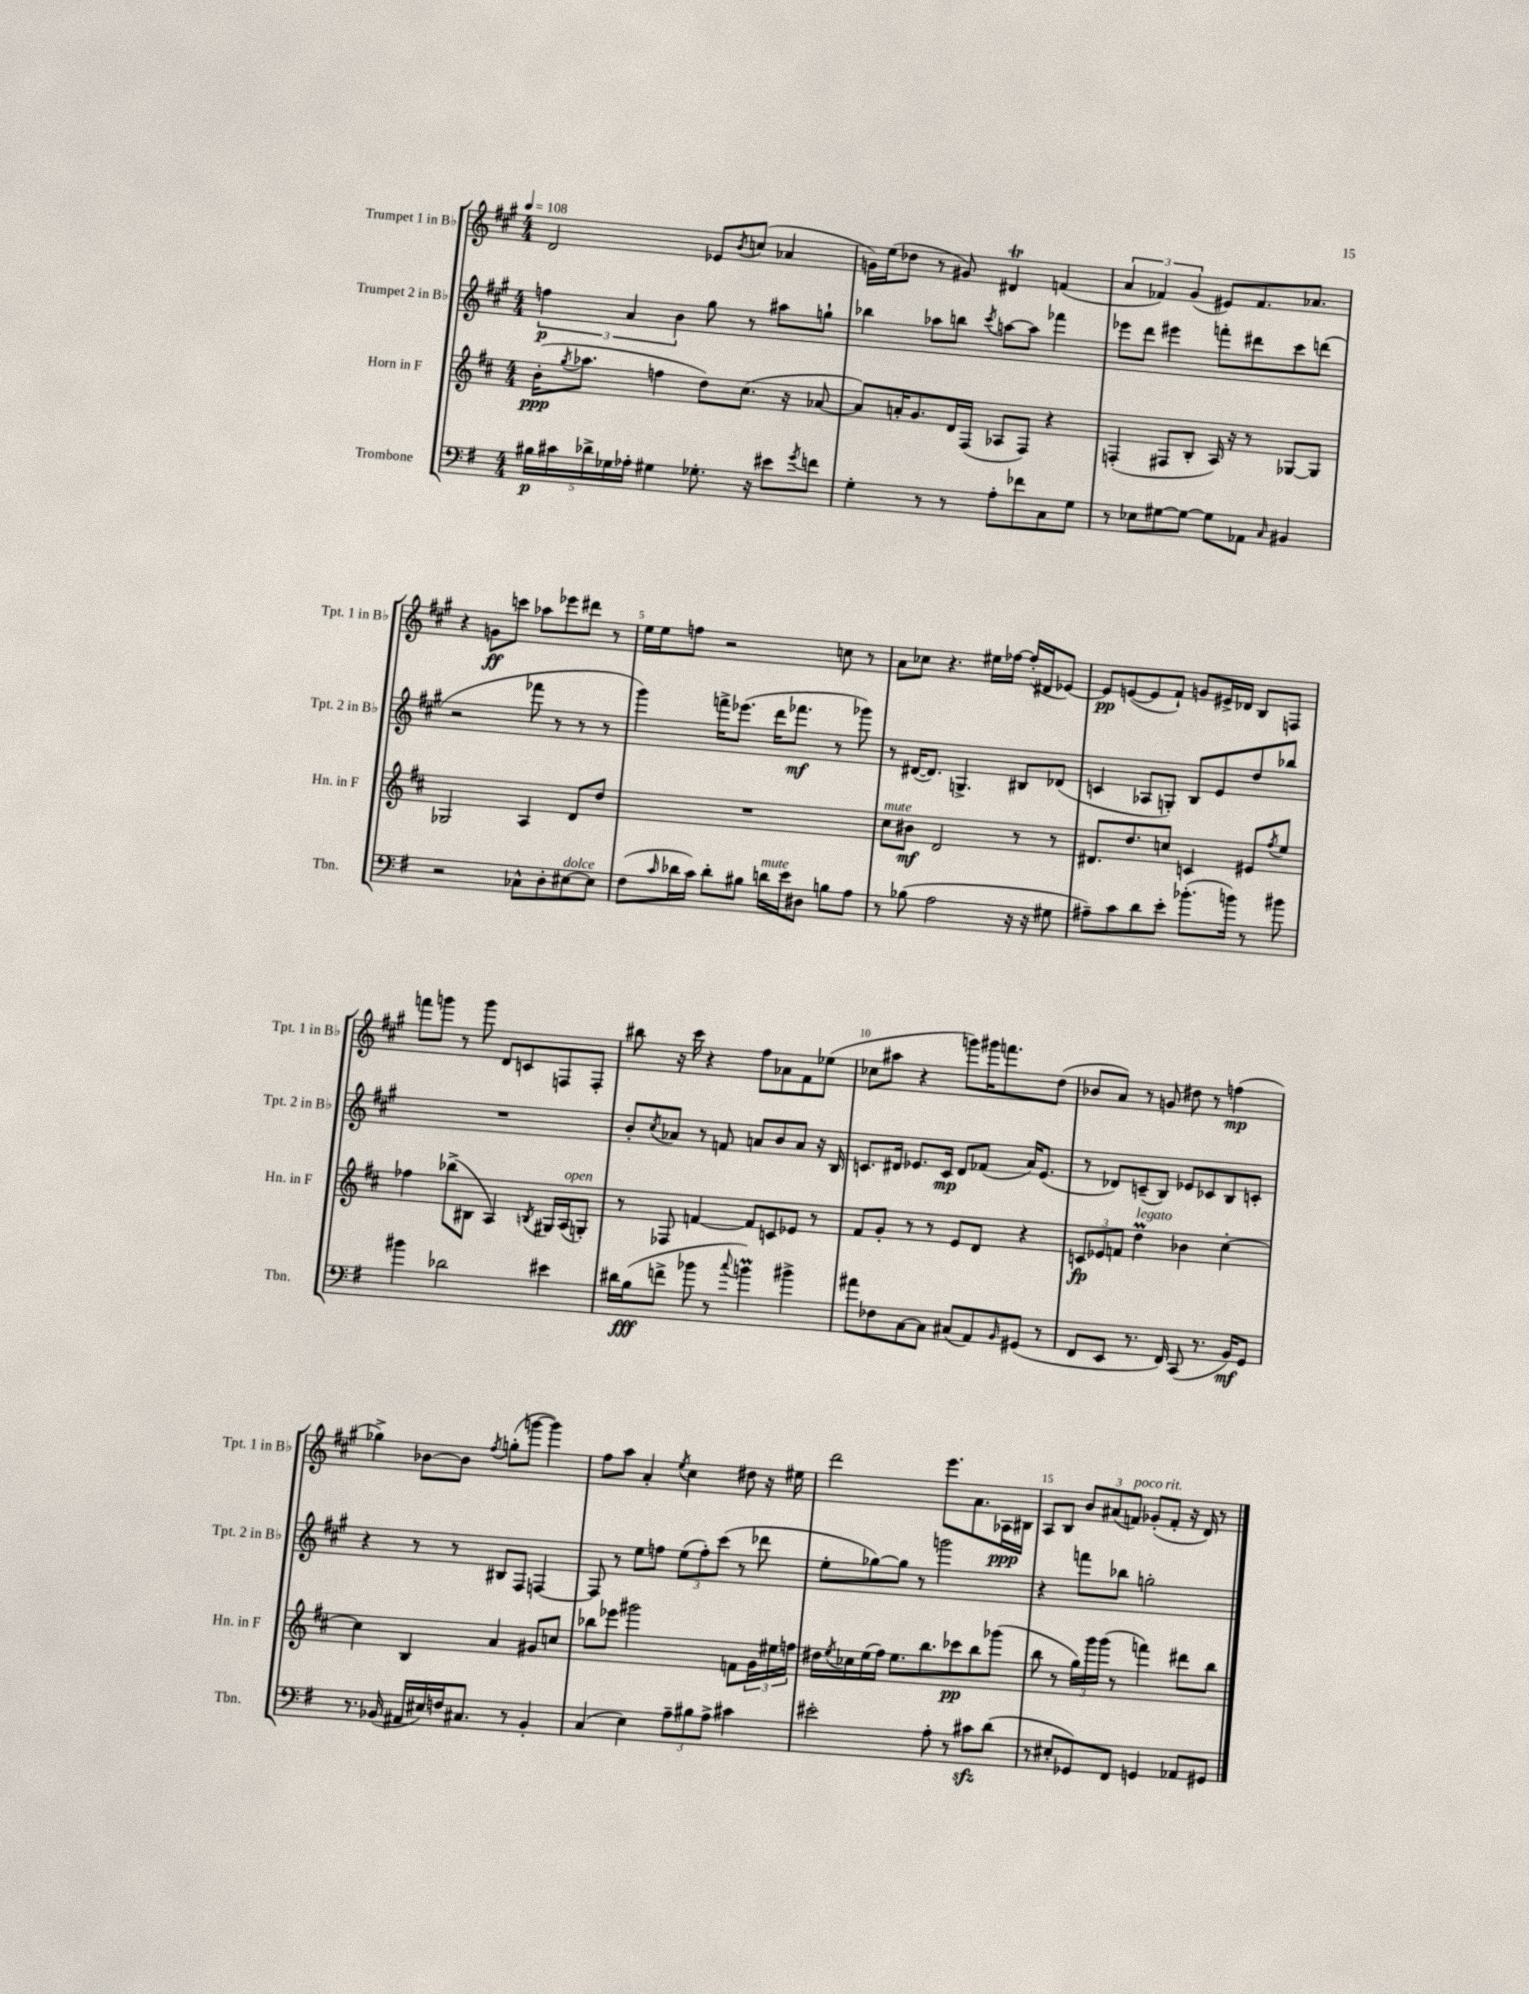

**kern	**kern	**kern	**kern
*staff4	*staff3	*staff2	*staff1
*clefF4	*clefG2	*clefG2	*clefG2
*k[f#]	*k[f#c#]	*k[f#c#g#]	*k[f#c#g#]
*M4/4	*M4/4	*M4/4	*M4/4
*MM108	*MM108	*MM108	*MM108
20B#	(16b'	6ff	2d
20c#	.	.	.
.	8qgg	.	.
.	8.aa-	.	.
20d-^	.	.	.
20G-	.	.	.
.	.	6a	.
20A-'	.	.	.
4G#	4ff	.	.
.	.	6b	.
8.G-'	8dd)	8gg#	8e-
.	.	.	8qb
.	(8.cc#	8r	(8cc
16r	.	.	.
8e#	.	8aa#	4a-
.	16r	.	.
8qg	.	.	.
8f	[8a-	8gg`	.
=	=	=	=
4G'	8a-])	4bb-	16g)
.	.	.	(16ee
.	16a'	.	8dd-
.	8.g	.	.
8r	.	8aa-	8r
8r	16d	8bb	8g#)
.	(16F#	.	.
.	.	8qccc#	.
8A'	8A-	[8aa	4d#
8f-	8F#)	8aa]	.
8C	4r	4fff-	(4f
8G	.	.	.
=	=	=	=
8r	(4F'	8eee-	6a
8E-	.	8ddd	.
.	.	.	6f-)
[8G#	8F#	4eee#	.
.	.	.	(6g#
8G#_	8B'	.	.
8G#]	16A)	8fff'	8e#)
.	16r	.	.
8AA-	8r	8ddd#	8.f-
16qqC	.	.	.
4BB#	[8G-	8ccc#	.
.	.	.	8.a-
.	8G-]	(8ddd	.
=	=	=	=
2r	2G-	2r	4r
.	.	.	8g
.	.	.	8ccc
8C-^^	4A	8fff-	8aa-
8D'	.	8r	8eee-
[8E#	8d	8r	8ddd#
8E#]	8dd	8r	8r
=	=	=	=
(8F#	1r	4ggg#)	16ee
.	.	.	16ee
16qqc	.	.	.
16d-	.	.	8ff
16c)	.	.	.
8d-'	.	16fff^	2r
.	.	(8.eee-	.
8B#	.	.	.
16d	.	16ddd	.
16e	.	8.fff-	.
8D#	.	.	.
8B	.	8r	8cc
8A	.	8ggg-)	8r
=	=	=	=
8r	8cc#	8r	8a
(8B-	8b#	([16d#	8cc-
.	.	8.d#])	.
2A	2d	.	4.r
.	.	4.G^	.
.	.	.	16ee#
.	.	.	[16ff-
16r	8r	8B#	(16ff-']
16r	.	.	16d#
8G#	8r	(8d-	[8e-)
=	=	=	=
8A#~)	8.d#	4c	8e-]
8c	.	.	([8e
.	8.dd	.	.
8d	.	8A-	8e]
8e'	8cc	8G')	8f#`)
(8.b-'	4c	8B	8g
.	.	8e	16e#^
16b)	.	.	16d-
8r	8e#	8dd	8B
.	8qff#	.	.
8b#	8ee	8bb-	8F
=	=	=	=
4b#	4ff-	1r	8fff
.	.	.	8ggg
2d-	(8bb-^	.	8r
.	8B#	.	8ggg
.	4A)	.	8d
.	.	.	8c
.	8qB	.	.
4e#	16G#	.	8F
.	(16A	.	.
.	8G')	.	8F'
=	=	=	=
16d#	8r	8b'	8bb#
(16B	.	.	.
.	.	8qcc#	.
8f^	8F-	8a-	16r
.	.	.	16ccc#
8b-	[4f	8r	4r
8r	.	8f	.
8qqcc	.	.	.
4b)	8f]	8a	8ff#
.	8c	8b	8a-
4b#^	8e-	8a	8f#
.	8r	16r	(8ee-
.	.	16B	.
=	=	=	=
8a#	8f#	8.c	8cc-
8F-	8g'	.	8aa#
.	.	16d#	.
[8C	8r	8.e-	4r
8C]	8r	.	.
.	.	16c	.
(8C#	8e	8d#	8ggg)
8AA)	8d	(8f-	16ggg#
.	.	.	8.fff
16qqBB	.	.	.
(8GG#	4r	16a)	.
.	.	(8.e-	.
8r	.	.	(8dd
=	=	=	=
8FF#	12c	8r	8b-
.	12e-	.	.
8EE	.	8d-)	8a)
.	12f	.	.
8.r	4dd	(8c~	8r
.	.	8B)	8g
16FF#)	.	.	.
(8CC	4b-	8e-	8dd#
8.r	.	8c-	8r
.	[4cc#'	8B	(4ff
16BB)	.	.	.
8GG	.	8c'	.
=	=	=	=
8.r	4cc#]	4r	4gg-^)
(16BB-	.	.	.
16AA#	4B	8r	[8b-
16E#)	.	.	.
16F	.	8r	8b-]
8.C#	.	.	.
.	.	.	8qff#
.	4a	8B#	(8gg'
8r	.	8F#	[8ggg
4BB-'	8g#	[4F	4ggg])
.	8cc	.	.
=	=	=	=
(4C	8bb-	8F]	8ff#
.	8eee-	8r	8aa
4E)	2ggg#	8ee	4a'
.	.	8ff	.
.	.	.	8qee
12A~	.	(12ee	4cc#
12B#	.	12ff')	.
12A^	.	(12ccc#	.
4c#	8f	8r	8dd#
.	24g	8ddd-	16r
.	24ee#	.	.
.	.	.	16ee#
.	24ff	.	.
=	=	=	=
2e#'	16dd#	8ee'	2ddd
.	8qee	.	.
.	16cc-	.	.
.	(16ee	[8gg-)	.
.	16ff#)	.	.
.	8.ee	8gg-]	.
.	.	8r	.
.	8.bb	.	.
8A'	.	2ggg	8.eee
8r	8ccc-	.	.
.	.	.	8.a
8c#	8bb	.	.
(8d	(8ggg-	.	16A-
.	.	.	16B#
=	=	=	=
8r	8bb	4r	8A
8E#'	8r	.	8B
8GG-)	24gg)	8fff	12b
.	24ggg	.	.
.	(24ggg	.	(12a#
8FF#	8r	8bb-	.
.	.	.	12f)
4GG	4fff)	2gg'	(8g-'
.	.	.	8f'
8AA-	8ddd#	.	16r
.	.	.	16d)
8GG#	8bb	.	8r
==	==	==	==
*-	*-	*-	*-
